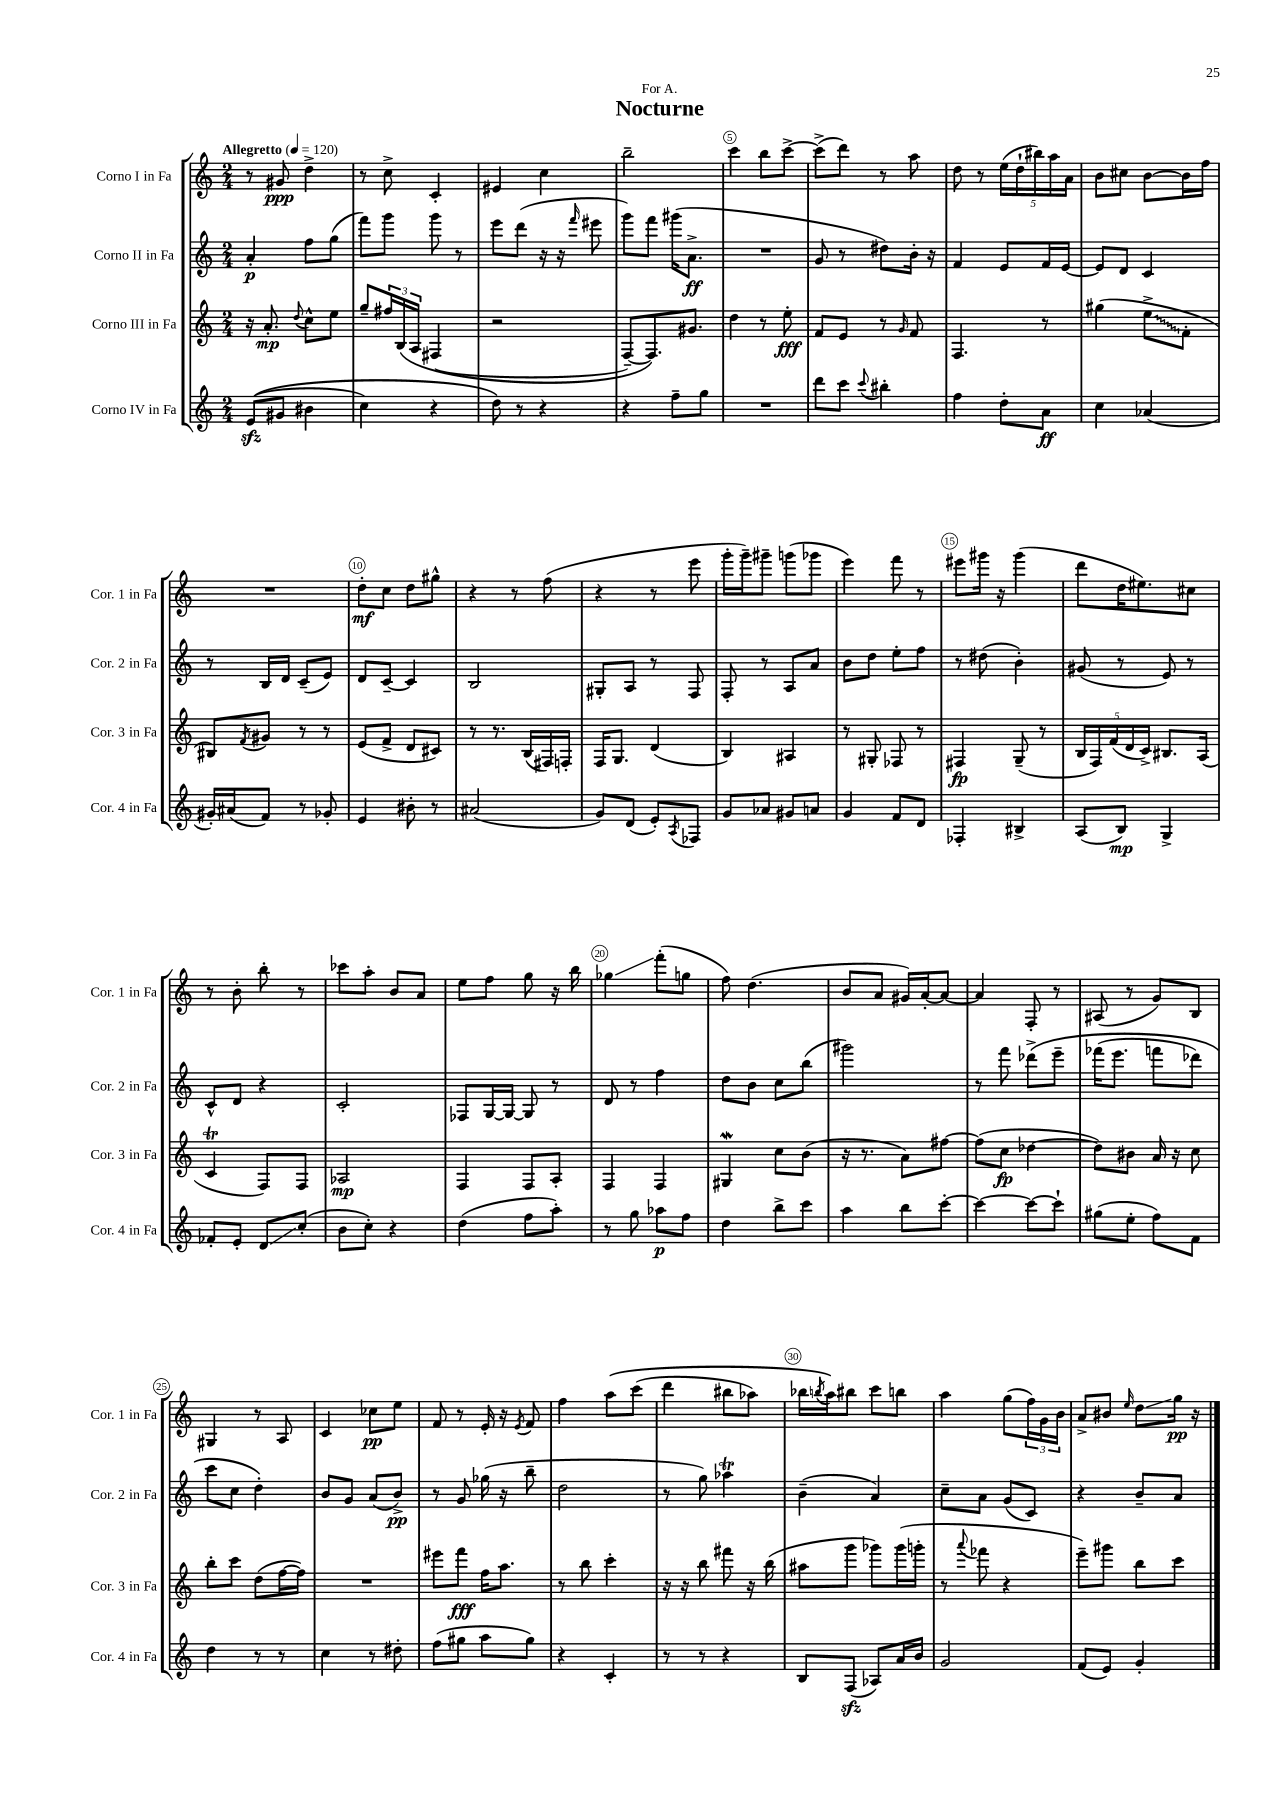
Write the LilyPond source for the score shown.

\header { title = "Nocturne" dedication = "For A." }
<<
\new StaffGroup <<
\new Staff = "s0" \with { instrumentName = "Corno I in Fa" shortInstrumentName = "Cor. 1 in Fa" } {
    \clef treble \key c \major \numericTimeSignature \time 2/4 \tempo "Allegretto" 4 = 120
    r8 gis'8\ppp d''4-> |
    r8 c''8-> c'4-. |
    eis'4 c''4 |
    b''2-- |
    c'''4 b''8 c'''8~-> |
    c'''8->( d'''8) r8 a''8 |
    d''8 r8 \tuplet 5/4 { e''16( d''16-! bis''16) a''16 a'16 } |
    b'8 cis''8 b'8~ b'16 f''16 |
    R2 |
    d''8-.\mf c''8 d''8 gis''8-^ |
    r4 r8 f''8( |
    r4 r8 e'''8 |
    g'''16-. g'''16--) gis'''8-- g'''8( ges'''8 |
    e'''4) f'''8 r8 |
    eis'''8 gis'''16 r16 gis'''4( |
    d'''8 d''16 eis''8.) cis''8 |
    r8 b'8-. b''8-. r8 |
    ces'''8 a''8-. b'8 a'8 |
    e''8 f''8 g''8 r16 b''16 |
    ges''4\glissando f'''8-.( g''8 |
    f''8) d''4.( |
    b'8 a'8 gis'16) a'16~-. a'8~ |
    a'4 f8-. r8 |
    ais8( r8 g'8) b8 |
    gis4 r8 a8 |
    c'4 ces''8\pp e''8 |
    f'8 r8 e'16-. r16 \acciaccatura { e'8 } f'8 |
    f''4 a''8\( c'''8( |
    d'''4 bis''8 aes''8) |
    bes''16 \acciaccatura { b''8 } a''16\) bis''8 c'''8 b''8 |
    a''4 g''8( \tuplet 3/2 { f''16) g'16 b'16 } |
    a'8-> bis'8 \grace { e''16 } d''8\glissando g''16\pp r16 \bar "|." |
}
\new Staff = "s1" \with { instrumentName = "Corno II in Fa" shortInstrumentName = "Cor. 2 in Fa" } {
    \clef treble \key c \major \numericTimeSignature \time 2/4
    a'4-.\p f''8 g''8( |
    f'''8) g'''8 g'''8 r8 |
    e'''8 d'''8( r16 r16 \grace { f'''16 } eis'''8 |
    g'''8) f'''8 gis'''16( a'8.->\ff |
    R2 |
    g'8 r8 dis''8) b'16-. r16 |
    f'4 e'8 f'16 e'16~ |
    e'8 d'8 c'4 |
    r8 b16 d'16 c'8--( e'8) |
    d'8 c'8~-- c'4 |
    b2 |
    gis8-. a8 r8 f8 |
    f8-. r8 a8 a'8 |
    b'8 d''8 e''8-. f''8 |
    r8 dis''8( b'4-.) |
    gis'8( r8 e'8) r8 |
    c'8-^ d'8 r4 |
    c'2-. |
    fes8 g16~ g16~ g8 r8 |
    d'8 r8 f''4 |
    d''8 b'8 c''8 b''8( |
    gis'''2) |
    r8 f'''8 des'''8->\( e'''8-- |
    fes'''16( e'''8. f'''8 des'''8) |
    c'''8 c''8 d''4-.\) |
    b'8 g'8 a'8( b'8->\pp) |
    r8 g'8 ges''16( r16 b''8-- |
    d''2 |
    r8 g''8) aes''4\trill |
    b'4--( a'4) |
    c''8-- a'8 g'8( c'8) |
    r4 b'8-- a'8 \bar "|." |
}
\new Staff = "s2" \with { instrumentName = "Corno III in Fa" shortInstrumentName = "Cor. 3 in Fa" } {
    \clef treble \key c \major \numericTimeSignature \time 2/4
    r16 a'8.-.\mp \appoggiatura { d''8 } c''8-^ e''8 |
    g''8-- \tuplet 3/2 { fis''16 b16\( a16 } fis4( |
    r2 |
    f8~--) f8.\) gis'8. |
    d''4 r8 e''8-.\fff |
    f'8 e'8 r8 \grace { g'16 } f'8 |
    f4. r8 |
    gis''4( \once \override Glissando.style = #'zigzag e''8->\glissando f'8-. |
    bis8) \acciaccatura { f'8 } gis'8 r8 r8 |
    e'8( f'8-> d'8 cis'8) |
    r8 r8. b16( fis16) f16-. |
    f16 g8. d'4( |
    b4) ais4 |
    r8 gis8-. fes8 r8 |
    fis4\fp g8--( r8 |
    \tuplet 5/4 { b16 f16) f'16( d'16 c'16->) } bis8. a16( |
    c'4\trill f8) f8 |
    aes2\mp |
    f4 f8 a8-. |
    f4 f4 |
    gis4\mordent c''8 b'8( |
    r16 r8. a'8) fis''8~ |
    fis''8( c''8\fp des''4~ |
    des''8) bis'8 a'16 r16 c''8 |
    b''8-. c'''8 d''8( f''16~ f''16) |
    R2 |
    eis'''8 f'''8\fff f''16 a''8. |
    r8 b''8 c'''4-. |
    r16 r16 b''8 fis'''8 r16 b''16( |
    ais''8 g'''8 ges'''8) ges'''16( g'''16-. |
    r8 \appoggiatura { a'''8 } fes'''8 r4 |
    e'''8--) gis'''8 b''8 c'''8 \bar "|." |
}
\new Staff = "s3" \with { instrumentName = "Corno IV in Fa" shortInstrumentName = "Cor. 4 in Fa" } {
    \clef treble \key c \major \numericTimeSignature \time 2/4
    e'8\sfz(\( gis'8 bis'4 |
    c''4) r4 |
    d''8\) r8 r4 |
    r4 f''8-- g''8 |
    R2 |
    d'''8 c'''8 \appoggiatura { c'''8 } bis''4-. |
    f''4 d''8-. a'8\ff |
    c''4 aes'4( |
    gis'16-.) ais'16( f'8) r8 ges'8-. |
    e'4 bis'8-. r8 |
    ais'2( |
    g'8) d'8( e'8-.) \acciaccatura { a8 } fes8 |
    g'8 aes'8 gis'8 a'8 |
    g'4 f'8 d'8 |
    fes4-. bis4-> |
    a8( b8\mp) g4-> |
    fes'8-. e'8-. d'8\glissando c''8-.( |
    b'8 c''8-.) r4 |
    d''4( f''8 a''8-.) |
    r8 g''8 aes''8\p f''8 |
    d''4 b''8-> c'''8 |
    a''4 b''8 c'''8~-. |
    c'''4~ c'''8~ c'''8-! |
    gis''8( e''8-. f''8) f'8 |
    d''4 r8 r8 |
    c''4 r8 dis''8-. |
    f''8( gis''8 a''8 gis''8) |
    r4 c'4-. |
    r8 r8 r4 |
    b8 f8\sfz( aes8) a'16 b'16 |
    g'2 |
    f'8( e'8) g'4-. \bar "|." |
}
>>
>>
\layout { \context { \Score \override BarNumber.break-visibility = ##(#f #t #t) barNumberVisibility = #(every-nth-bar-number-visible 5) \override BarNumber.stencil = #(make-stencil-circler 0.1 0.3 ly:text-interface::print) } }
